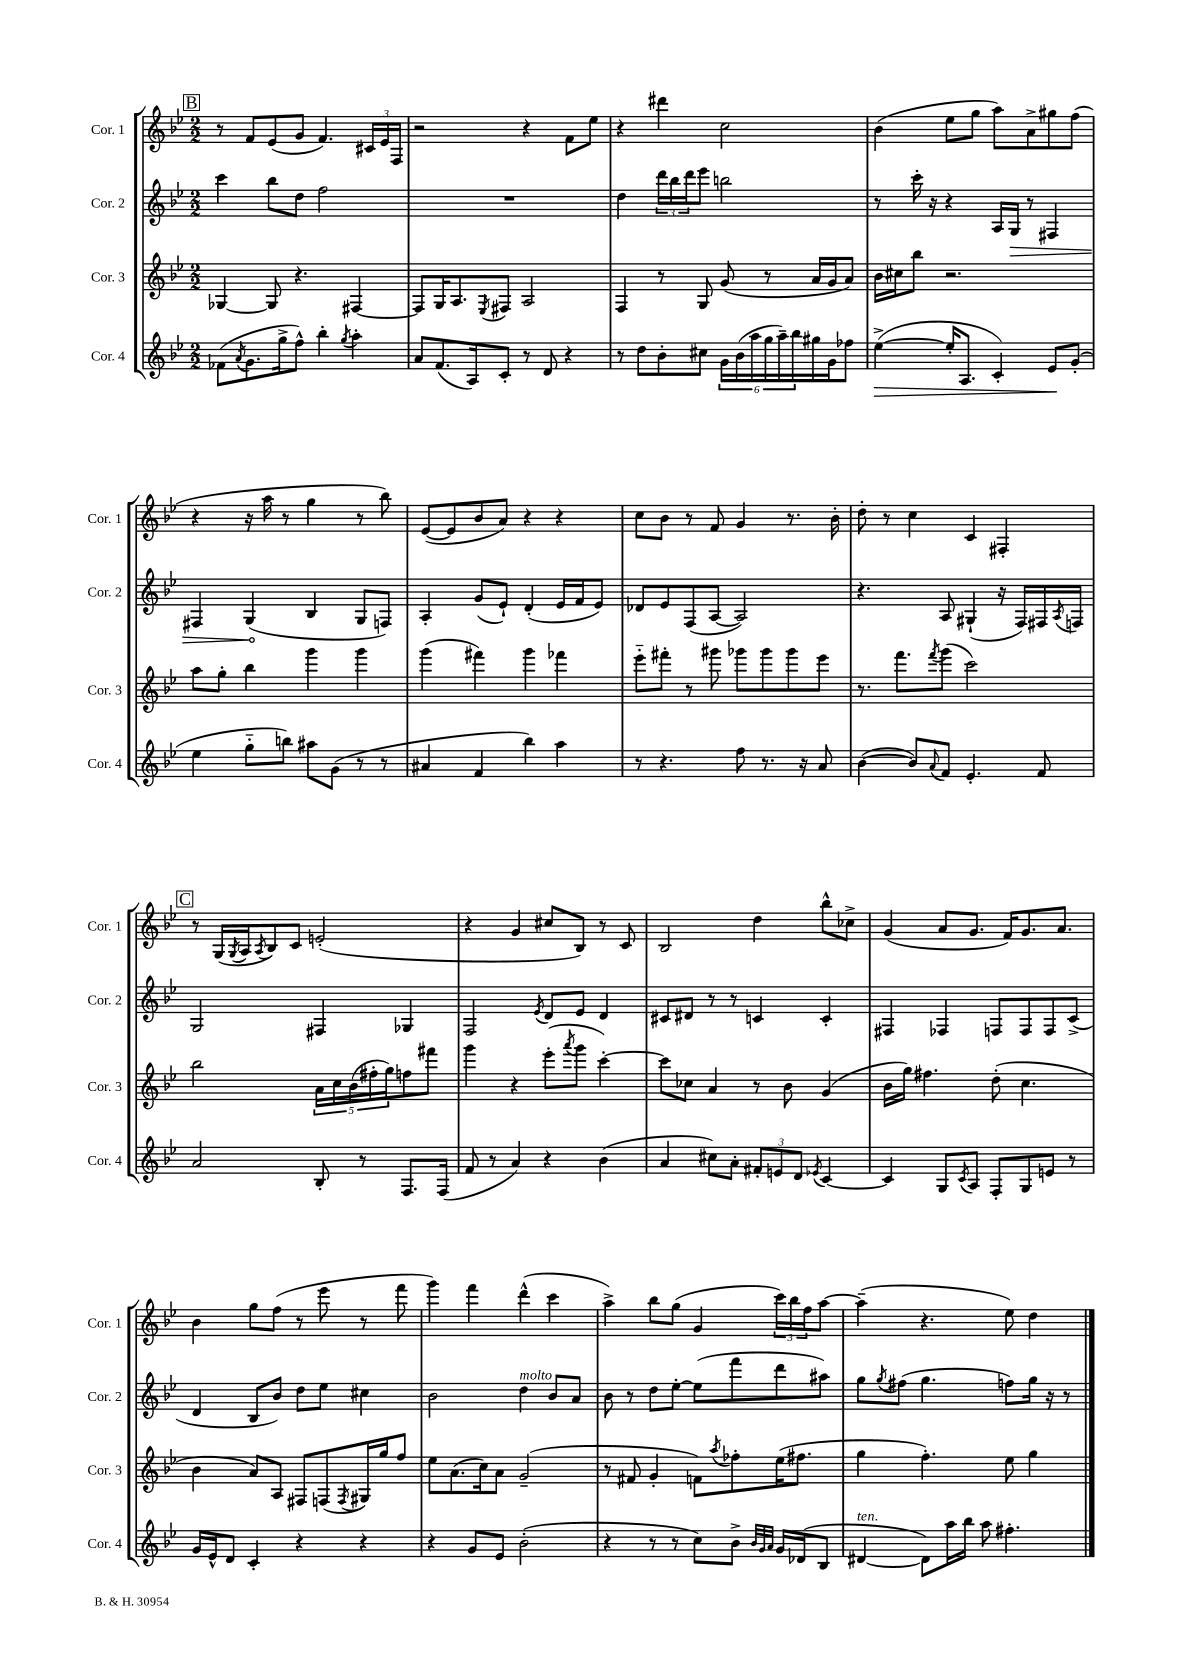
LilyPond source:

<<
\new StaffGroup <<
\new Staff = "s0" \with { instrumentName = "Cor. 1" shortInstrumentName = "Cor. 1" } {
    \clef treble \key bes \major \numericTimeSignature \time 2/2
    \mark \markup { \box "B" } r8 f'8 ees'8( g'8 f'4.) \tuplet 3/2 { cis'16 ees'16 f16 } |
    r2 r4 f'8 ees''8 |
    r4 dis'''4 c''2 |
    bes'4( ees''8 g''8 a''8) a'8-> gis''8 f''8( |
    r4 r16 a''16 r8 g''4 r8 bes''8) |
    ees'8~( ees'8 bes'8 a'8) r4 r4 |
    c''8 bes'8 r8 f'8 g'4 r8. bes'16-. |
    d''8-. r8 c''4 c'4 fis4-. |
    \mark \markup { \box "C" } r8 g16( \acciaccatura { g8 } a16 \acciaccatura { a8 } bes8) c'8 e'2-.( |
    r4 g'4 cis''8 bes8) r8 c'8 |
    bes2 d''4 bes''8-^ ces''8-> |
    g'4( a'8 g'8. f'16) g'8. a'8. |
    bes'4 g''8 f''8( r8 ees'''8 r8 f'''8 |
    g'''4) f'''4 d'''4-^( c'''4 |
    a''4->) bes''8 g''8( g'4 \tuplet 3/2 { c'''16) bes''16 f''16 } a''8~ |
    a''4--( r4. ees''8) d''4 \bar "|." |
}
\new Staff = "s1" \with { instrumentName = "Cor. 2" shortInstrumentName = "Cor. 2" } {
    \clef treble \key bes \major \numericTimeSignature \time 2/2
    \mark \markup { \box "B" } c'''4 bes''8 d''8 f''2 |
    R1 |
    d''4 \tuplet 3/2 { d'''16 bes''16 d'''16 } ees'''8 b''2 |
    r8 c'''16-. r16 r4 a16 \once \override Hairpin.circled-tip = ##t g16\> r8 fis4 |
    fis4 g4\!( bes4 g8 f8) |
    a4-. g'8( ees'8-!) d'4-.( ees'16 f'16 ees'8) |
    des'8 ees'8 f8( a8~ a2) |
    r4. a8 gis4-!( r16 f16) fis16 \acciaccatura { a8 } f16 |
    \mark \markup { \box "C" } g2 fis4 ges4 |
    f2 \acciaccatura { ees'8 } d'8 ees'8 d'4 |
    cis'8 dis'8 r8 r8 c'4 c'4-. |
    fis4 fes4 f8 f8 f8 c'8->( |
    d'4 bes8 bes'8) d''8 ees''8 cis''4 |
    bes'2 d''4^\markup { \italic "molto" } bes'8 a'8 |
    bes'8 r8 d''8 ees''8~-. ees''8( f'''8 d'''8 ais''8) |
    g''8 \acciaccatura { g''8 } fis''8( g''4. f''8) g''16 r16 r8 \bar "|." |
}
\new Staff = "s2" \with { instrumentName = "Cor. 3" shortInstrumentName = "Cor. 3" } {
    \clef treble \key bes \major \numericTimeSignature \time 2/2
    \mark \markup { \box "B" } ges4~ ges8 r4. fis4~ |
    fis8 g16 a8. \acciaccatura { ees8 } fis8 a2 |
    f4 r8 g8 g'8( r8 a'16 g'16 a'8) |
    bes'16 cis''16 bes''8 r2. |
    a''8 g''8-. bes''4 g'''4 g'''4 |
    g'''4( fis'''4) g'''4 fes'''4 |
    ees'''8-_ fis'''8-. r8 gis'''8 ges'''8 ges'''8 ges'''8 ees'''8 |
    r8. f'''8. \acciaccatura { f'''8 } g'''8( c'''2) |
    \mark \markup { \box "C" } bes''2 \tuplet 5/4 { a'16 c''16 bes'16( fis''16-. g''16) } f''8 fis'''8 |
    g'''4 r4 ees'''8-.( \acciaccatura { a'''8 } g'''8 c'''4~-.) |
    c'''8 ces''8 a'4 r8 bes'8 g'4( |
    bes'16 g''16) fis''4. d''8-.( c''4. |
    bes'4 a'8) a8 fis8 f8( \acciaccatura { f8 } gis16) g''16 f''8 |
    ees''8 a'8.( c''16) a'8 g'2--( |
    r8 fis'8 g'4-. f'8) \acciaccatura { a''8 } fes''8-. ees''16( fis''8. |
    g''4 f''4.-.) ees''8 g''4 \bar "|." |
}
\new Staff = "s3" \with { instrumentName = "Cor. 4" shortInstrumentName = "Cor. 4" } {
    \clef treble \key bes \major \numericTimeSignature \time 2/2
    \mark \markup { \box "B" } fes'8( \acciaccatura { a'8 } g'8. g''16-> f''8-^) bes''4-. \acciaccatura { g''8 } a''4-. |
    a'8 f'8.( a16) c'8-. r8 d'8 r4 |
    r8 d''8 bes'8-. cis''8 \tuplet 6/4 { g'16 bes'16( a''16 g''16 a''16--) bes''16 } gis''16 g'16 fes''8 |
    ees''4~->\>( ees''16-. a8. c'4-.) ees'8\! g'8-.( |
    ees''4 g''8-_ b''8) ais''8 g'8( r8 r8 |
    ais'4 f'4 bes''4) a''4 |
    r8 r4. f''8 r8. r16 a'8 |
    bes'4~( bes'8) \appoggiatura { a'8 } f'8 ees'4.-. f'8 |
    \mark \markup { \box "C" } a'2 bes8-. r8 f8. f16( |
    f'8 r8 a'4) r4 bes'4( |
    a'4 cis''8) a'8-. \tuplet 3/2 { fis'8-. e'8 d'8 } \acciaccatura { ees'8 } c'4~ |
    c'4 g8 \acciaccatura { c'8 } a8 f8-. g8 e'8 r8 |
    g'16 ees'16-^ d'8 c'4-. r4 r4 |
    r4 g'8 ees'8 bes'2-.( |
    r4 r8 r8 c''8) bes'8-> \grace { bes'32 g'32 a'32 } g'16 des'16( bes8 |
    dis'4~^\markup { \italic "ten." } dis'8) a''16 bes''16 a''8 fis''4.-. \bar "|." |
}
>>
>>
\layout { \context { \Score \remove "Bar_number_engraver" } }
